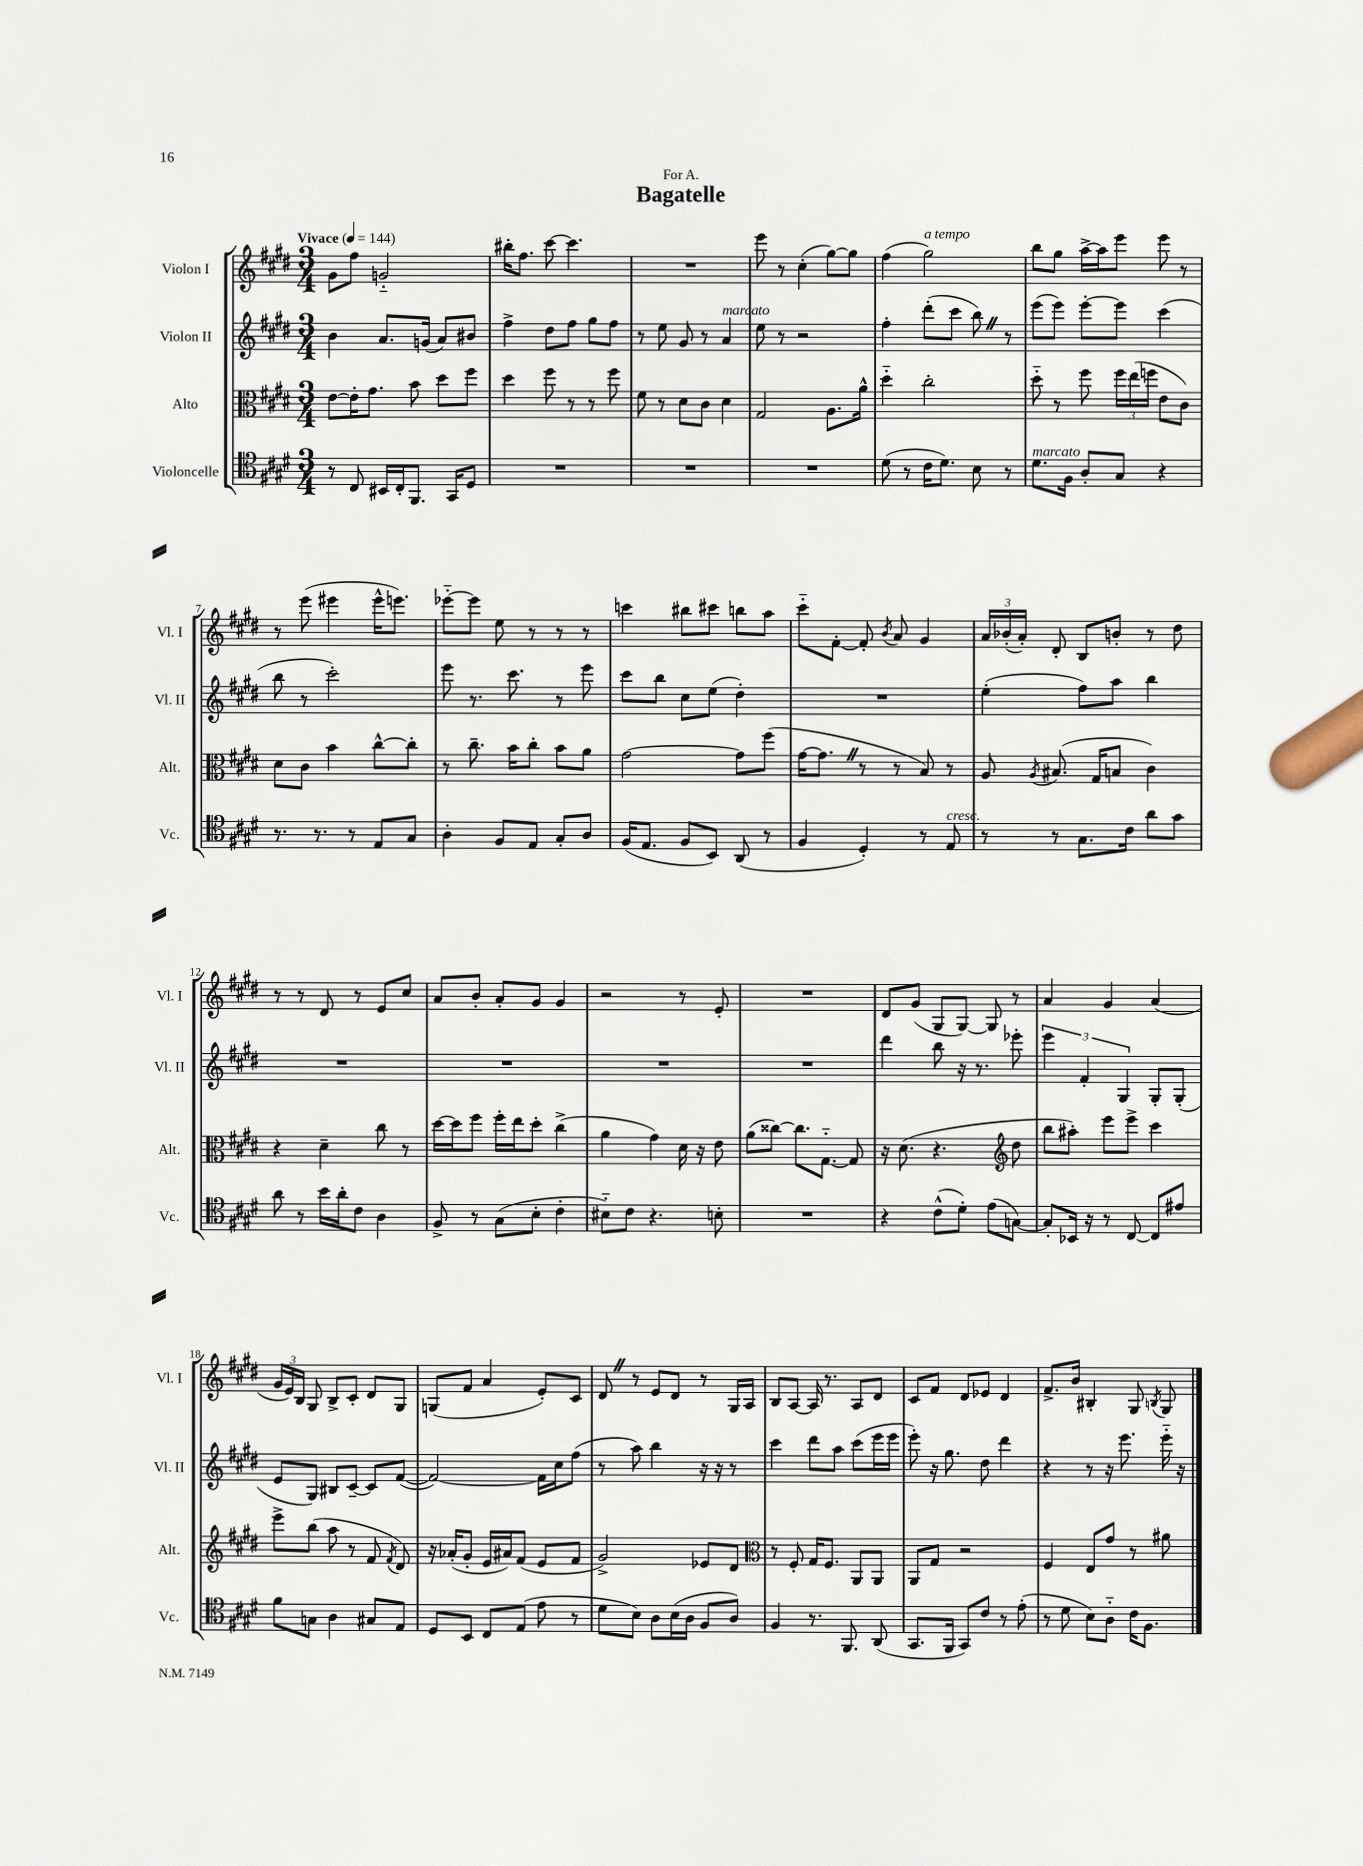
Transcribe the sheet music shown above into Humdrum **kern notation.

**kern	**kern	**kern	**kern
*staff4	*staff3	*staff2	*staff1
*clefC4	*clefC3	*clefG2	*clefG2
*k[f#c#g#d#]	*k[f#c#g#d#]	*k[f#c#g#d#]	*k[f#c#g#d#]
*M3/4	*M3/4	*M3/4	*M3/4
*MM144	*MM144	*MM144	*MM144
8r	[8e	4b	8g#
8C#	16e']	.	8ff#
.	8.g#	.	.
16BB#	.	8.a	2g'~
16C#'	.	.	.
8.FF#	8b	.	.
.	.	(16g	.
.	8dd#	8a)	.
16GG#	.	.	.
8D#	8ff#	8b#	.
=	=	=	=
2.r	4dd#	4ff#^	16bb#'
.	.	.	8.ff#
.	8ff#	8dd#	[8ccc#
.	8r	8ff#	4.ccc#]
.	8r	8gg#	.
.	8ff#	8ff#	.
=	=	=	=
2.r	8f#	8r	2.r
.	8r	8ee	.
.	8d#	8g#	.
.	8c#	8r	.
.	4d#	4a	.
=	=	=	=
2.r	2G#	8ee	8eee
.	.	8r	8r
.	.	2r	(4cc#'
.	8.A	.	[8gg#)
.	.	.	8gg#]
.	16a^^	.	.
=	=	=	=
(8d#	4dd#'~	4ff#'	(4ff#
8r	.	.	.
16c#	2cc#'	(8ddd#'	2gg#)
8.d#)	.	.	.
.	.	8ccc#	.
8B	.	8bb)	.
8r	.	8r	.
=	=	=	=
8.d#	8dd#'~	(8eee	8bb
.	8r	8eee)	8gg#
16F#	.	.	.
8A'	8ff#	[8eee'	[16aa^
.	.	.	16aa]
8G#	24ff#	8eee]	8eee
.	(24ee	.	.
.	24ff	.	.
4r	8e	(4ccc#	8eee
.	8c#)	.	8r
=	=	=	=
8.r	8d#	8bb	8r
.	8c#	8r	(8eee
8.r	.	.	.
.	4b	2ccc#')	4eee#
8r	.	.	.
8E	[8cc#^^	.	16eee#^^
.	.	.	8.eee)
8G#	8cc#']	.	.
=	=	=	=
4A'	8r	8eee	[8eee-'~
.	8.cc#~	8.r	8eee-]
8F#	.	.	8ee
.	16b	8.ccc#	.
8E	8cc#'	.	8r
8G#'	8b	8r	8r
8A	8a	8eee	8r
=	=	=	=
(16F#	[2g#	8ccc#	4ccc
8.E	.	.	.
.	.	8bb	.
8F#	.	8cc#	8bb#
8BB)	.	(8ee	8ccc#
(8AA	8g#]	4dd#')	8bb
8r	(8ff#	.	8aa
=	=	=	=
4F#	[16g#	2.r	8ccc#'~
.	8.g#]	.	.
.	.	.	[8f#'
4D#')	8r	.	8f#']
.	.	.	8qb
.	8r	.	8a
8r	8B)	.	4g#
8E	8r	.	.
=	=	=	=
8r	8A	(4ee'	24a
.	.	.	(24b-'
.	.	.	24a')
.	8qA	.	.
8r	(8.B#	.	8d#'
8.G#	.	8ff#)	8B
.	16G#	.	.
.	8B	8aa	8b'
16c#	.	.	.
8a	4c#)	4bb	8r
8g#	.	.	8dd#
=	=	=	=
8a	4r	2.r	8r
8r	.	.	8r
16b	4d#~	.	8d#
16a'	.	.	.
8c#	.	.	8r
4A	8cc#	.	8e
.	8r	.	8cc#
=	=	=	=
8F#^	[16dd#	2.r	8a
.	16dd#]	.	.
8r	8ff#	.	8b'
(8G#	16ff#'	.	8a'
.	16ee	.	.
8B'	8dd#'	.	8g#
4c#'	(4cc#^	.	4g#
=	=	=	=
8B#'~)	4a	2.r	2r
8c#	.	.	.
4.r	4g#)	.	.
.	16d#	.	8r
.	16r	.	.
8B'	8e	.	8e'
=	=	=	=
2.r	(8a	2.r	2.r
.	[8cc##)	.	.
.	8.cc##]	.	.
.	[8.G#'~	.	.
.	8G#]	.	.
=	=	=	=
4r	16r	4ddd#	8d#
.	(8.d#	.	.
.	.	.	(8g#
(8c#^^	4.r	8bb	8G#
8d#')	.	16r	[8G#)
.	.	8.r	.
(8e	.	.	8G#]
*	*clefG2	*	*
[8G)	8dd#	8eee-'	8r
=	=	=	=
8G']	8bb	6eee	4a
16BB-	8aa#')	.	.
.	.	6f#'	.
16r	.	.	.
8r	8eee	.	4g#
.	.	6G#	.
[8C#	8eee^	.	.
8C#]	4ccc#	8G#'	(4a
8e#	.	(8G#'	.
=	=	=	=
8f#	8eee^	8e	24g#
.	.	.	24e)
.	.	.	24B
8G	(8bb	8G#)	8G#
4A	8aa	8B#	8B^
.	8r	[8c#~	8c#'
8G#	8f#	8c#]	8d#
.	8qf#	.	.
8E	8d#)	([8f#	8G#
=	=	=	=
8D#	16r	2f#_)	(8G
.	(16a-'	.	.
8BB	8g#'	.	8f#
8C#	16e	.	4a
.	16a#)	.	.
(8E	(8f#	.	.
8e	8e	16f#]	8e')
.	.	16cc#	.
8r	8f#	(8ff#	8c#
=	=	=	=
8d#	2g#^)	8r	8d#
8B)	.	8aa)	8r
8A	.	4bb	8e
(16B	.	.	8d#
16A	.	.	.
8F#	8e-	16r	8r
.	.	16r	.
8A)	8d#	8r	16G#
.	.	.	16A
=	=	=	=
*	*clefC3	*	*
4F#	8r	4ccc#	8B
.	8F#'	.	[8A
8.r	16G#	8ddd#	16A]
.	8.F#	.	8.r
.	.	8aa	.
8.FF#	.	.	.
.	8AA	(8ccc#	8A
(8AA	8AA	16eee	8d#
.	.	16eee	.
=	=	=	=
8.GG#	8AA	8eee')	8c#
.	8G#	16r	8f#
16FF#	.	8.gg#	.
8GG#)	2r	.	8d#
8c#	.	8dd#	8e-
8r	.	4ddd#	4d#
(8e'	.	.	.
=	=	=	=
8r	4F#	4r	8.f#^
8d#	.	.	.
.	.	.	16b
8B)	8E	8r	4B#'
8A'~	8g#	16r	.
.	.	8.eee	.
16c#	8r	.	8G#
8.F#	.	.	.
.	.	.	8qB
.	8a#	16eee'~	8G#
.	.	16r	.
==	==	==	==
*-	*-	*-	*-
